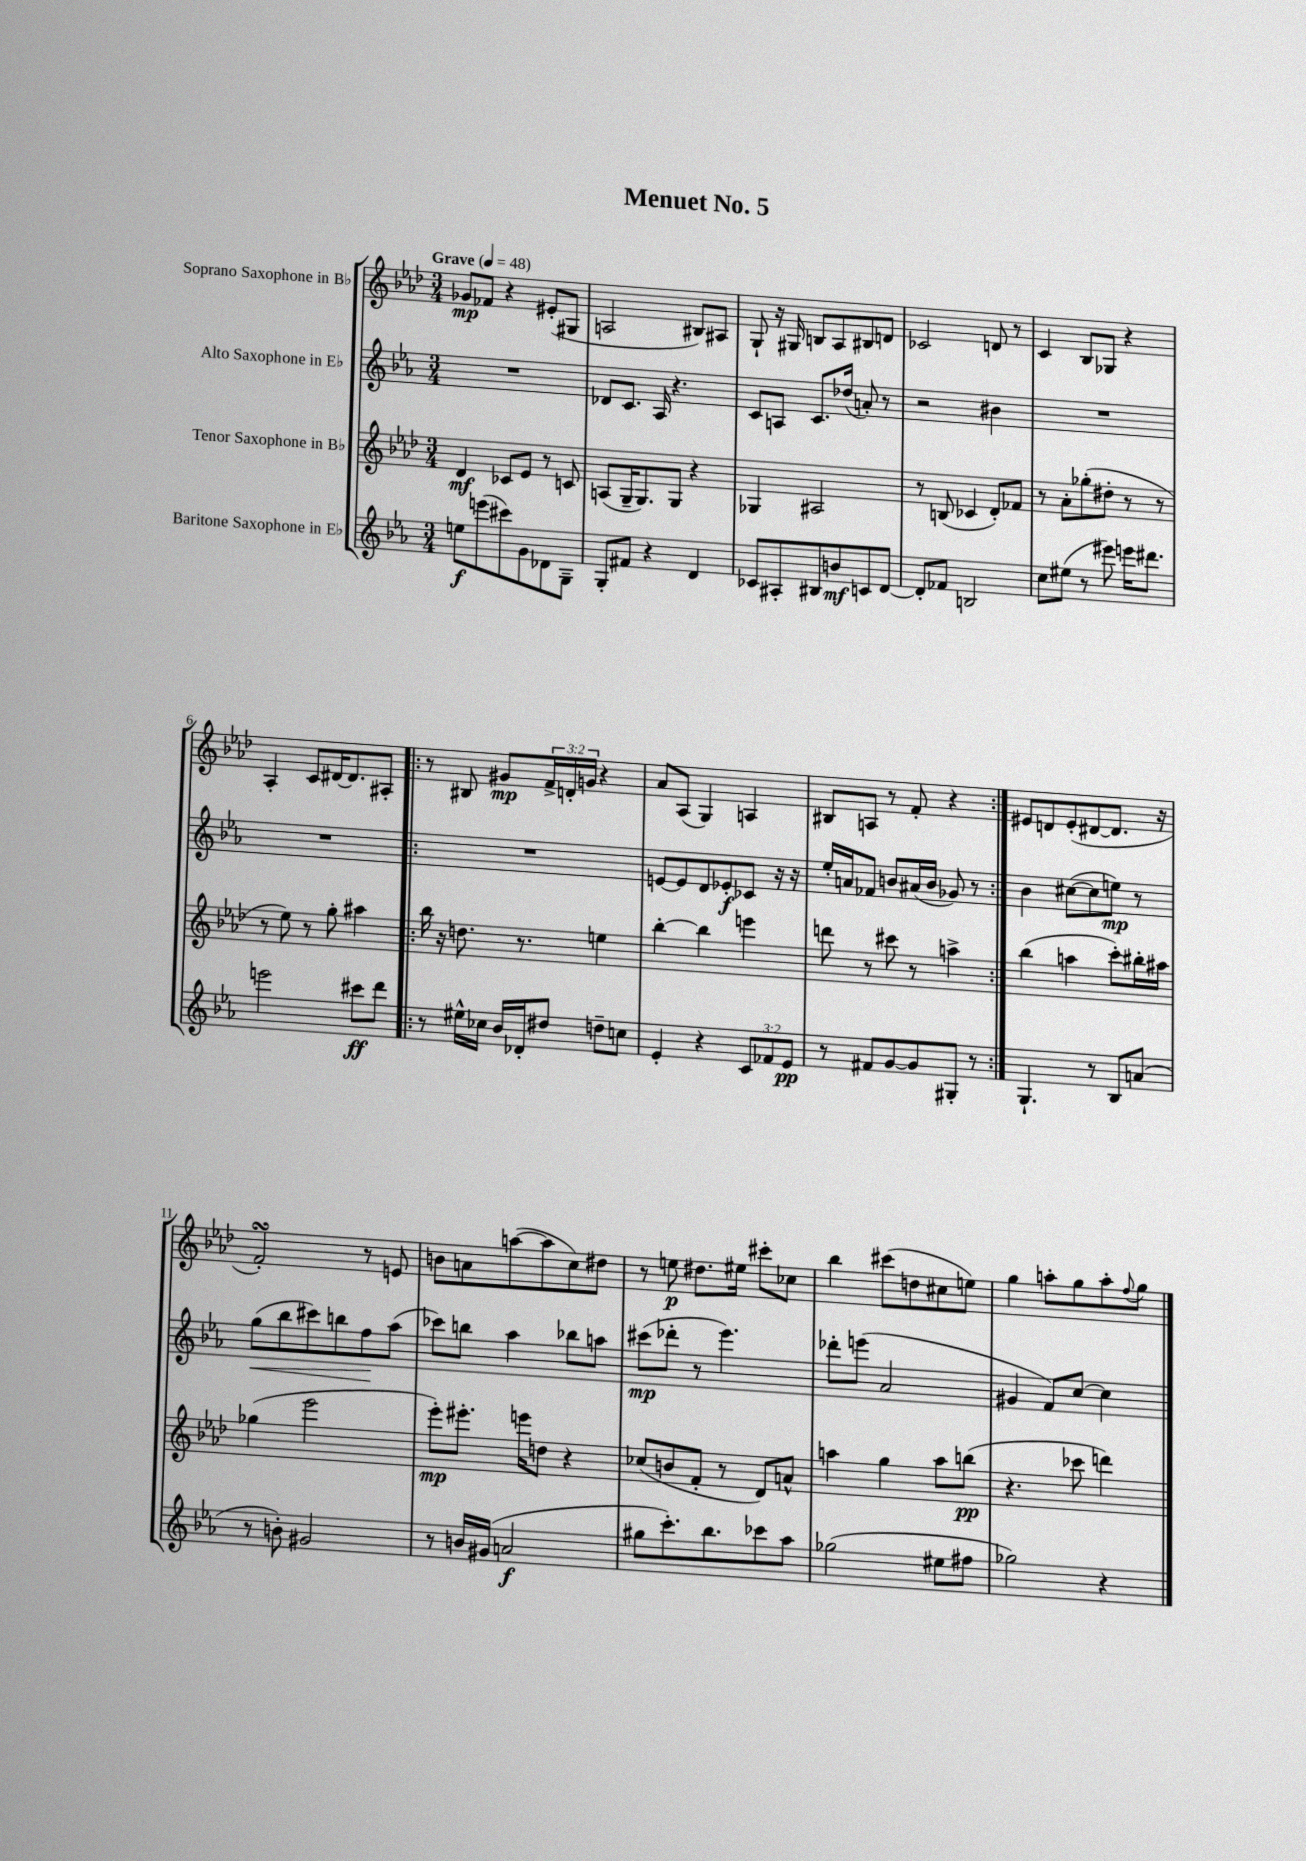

**kern	**kern	**kern	**kern
*staff4	*staff3	*staff2	*staff1
*clefG2	*clefG2	*clefG2	*clefG2
*k[b-e-a-]	*k[b-e-a-d-]	*k[b-e-a-]	*k[b-e-a-d-]
*M3/4	*M3/4	*M3/4	*M3/4
*MM48	*MM48	*MM48	*MM48
8ee\L	4d-/	2.r	8g-/L
(8eee\	.	.	8f-/J
8ccc#\)	8c-/L	.	4r
8g\	8e-/J	.	.
8d-\	8r	.	(8e#'/L
8G~\J	8c/	.	8G#/J
=	=	=	=
8G'/L	(8A/L	8d-/L	2A/
8f#/J	16G~/K	8.c/J	.
.	8.G/)	.	.
4r	.	.	.
.	.	16A-/	.
.	8G/J	4.r	.
4d/	4r	.	8B#/L)
.	.	.	8A#/J
=	=	=	=
8c-/L	4G-/	8c/L	8G`/
8A#'/	.	8A/J	16r
.	.	.	16G#/
8B#/	2A#/	8.c/L	8B/L
8b/	.	.	8A-/
.	.	(16dd-/Jk	.
8c/	.	8a'/)	8B#/
[8d/J	.	8r	8d/J
=	=	=	=
8d'/]L	8r	2r	2c-/
8f-/J	(8B/	.	.
2B/	4c-/	.	.
.	8d-'/L)	4b#\	8d/
.	8f-/J	.	8r
=	=	=	=
8cc\L	8r	2.r	4c/
(8ee#\J	8a-'\L	.	.
8r	(8gg-'\	.	8B-/L
8eee#\)	8dd#'\J	.	8G-/J
16eee\LK	8r	.	4r
8.ddd#\J	.	.	.
.	8r	.	.
=	=	=	=
2eee\	8r	2.r	4A-'/
.	8ee-\)	.	.
.	8r	.	8c/L
.	8gg'\	.	[16d#/K
.	.	.	8.d#/]
8ccc#\L	4aa#\	.	.
8ddd\J	.	.	8A#'/J
=!|:	=!|:	=!|:	=!|:
8r	16bb-\	2.r	8r
.	16r	.	.
16ee#^^\LL	8.dd\	.	8B#/
16cc-\JJ	.	.	.
16b-/LL	.	.	8g#/L
16d-'/J	8.r	.	.
8dd#/J	.	.	24f^/L
.	.	.	24d'/
.	.	.	24g/JJ
8dd~\L	4ee\	.	4r
8cc\J	.	.	.
=	=	=	=
4e-'/	[4bb-'\	[8e/L	8a-/L
.	.	8e/]	(8A-/J
4r	4bb-\]	8d/	4G/)
.	.	8e-'/	.
12c/L	4eee\	8c-/J	4A/
12f-/	.	.	.
.	.	16r	.
12e-/J	.	.	.
.	.	16r	.
=	=	=	=
8r	8ddd\	16ee-'/LL	8B#/L
.	.	16a/J	.
8f#/L	8r	8f-/J	8A/J
[8g/	8ccc#\	8b/L	8r
8g/]	8r	(16a#/L	8f'/
.	.	16b/JJ	.
8G#'/J	4aa^\	8g-/)	4r
8r	.	8r	.
=:|!	=:|!	=:|!	=:|!
4.G`/	(4bb-\	4b-\	8e#/L
.	.	.	8d/
.	4aa\	([8cc#\L	(8e#'/
8r	.	8cc#\]	[8d#/
8B-/L	8ccc'\L)	8ee\J)	8.d#/]J
(8a/J	16bb#'\L	8r	.
.	16aa#\JJ	.	16r
=	=	=	=
8r	(4gg-\	(8gg\L	2f'/)
8b'\)	.	8bb-\	.
2g#/	2eee-\	8ccc#\)	.
.	.	8bb\	.
.	.	8ff\	8r
.	.	(8aa-\J	8e/
=	=	=	=
8r	8eee-'\L)	8ccc-\L)	8b\L
16b/LL	8.eee#'\J	8bb\J	8a\
(16g#/JJ	.	.	.
2a/	.	4aa-\	([8aa\
.	16eee\LK	.	.
.	8dd\J	.	8aa\]
.	4r	8bb-\L	8cc\)
.	.	8aa\J	8dd#\J
=	=	=	=
8gg#\L	(8cc-/L	(8ccc#\L	8r
8.ccc'\)	8b/	8ddd-'\J	8ee\
.	8f'/J	8r	8.dd#\L
8.bb-\	.	.	.
.	8r	4.eee-\)	.
.	.	.	16ee#\Jk
8ccc-\	8d-/L)	.	8ccc#'\L
8aa-\J	8a^^/J	.	8cc-\J
=	=	=	=
(2gg-\	4aa\	8ddd-'\L	4bb-\
.	.	(8eee\J	.
.	4gg\	2a-/	(8ccc#\L
.	.	.	8dd\
8ee#\L	8aa\L	.	8cc#\
8ff#\J	(8bb\J	.	8ee\J)
=	=	=	=
2gg-\)	4.r	4g#/	4gg\
.	.	8f/L)	8aa'\L
.	8ccc-\	[8cc/J	8gg\
4r	4ddd\)	4cc\]	8aa'\
.	.	.	8qqff/
.	.	.	8gg\J
==	==	==	==
*-	*-	*-	*-
